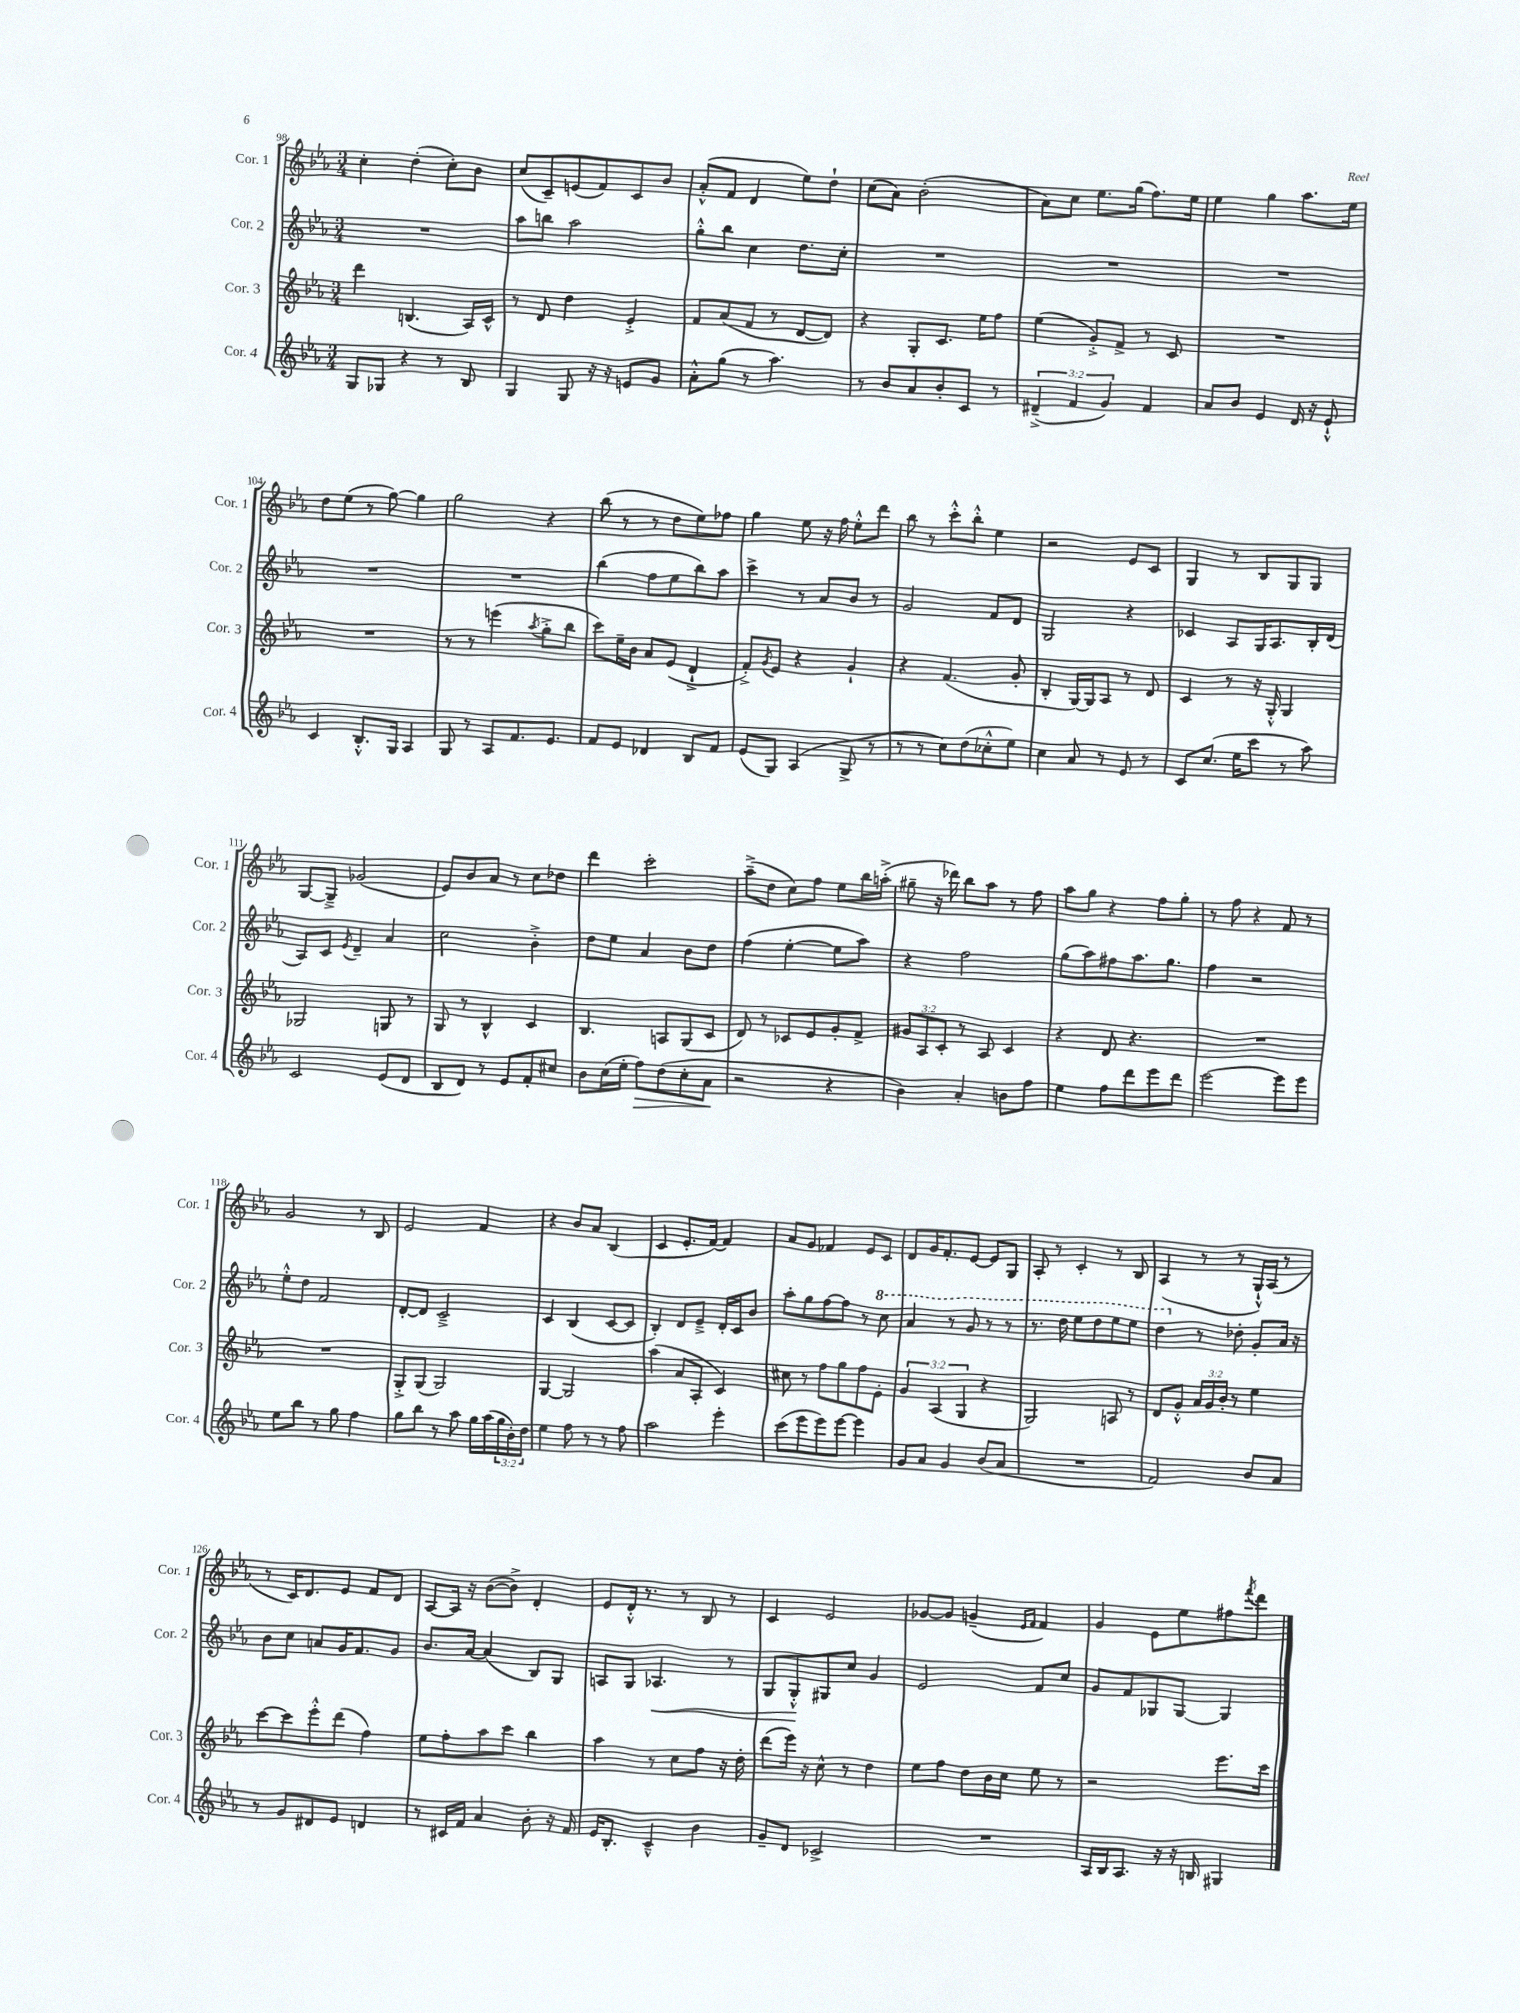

**kern	**kern	**kern	**kern
*staff4	*staff3	*staff2	*staff1
*clefG2	*clefG2	*clefG2	*clefG2
*k[b-e-a-]	*k[b-e-a-]	*k[b-e-a-]	*k[b-e-a-]
*M3/4	*M3/4	*M3/4	*M3/4
8G/L	4ddd\	2.r	4cc'\
8G-/J	.	.	.
4r	(4.B/	.	(4dd'\
8r	.	.	8cc'\L)
8B-/	16A-/LL)	.	8b-\J
.	16c^^/JJ	.	.
=	=	=	=
4G/	8r	8aa-\L	(8cc/L
.	8d/	8bb\J	8c~/)
8G/	4dd\	2aa-\	(8e/
16r	.	.	8f/)
16r	.	.	.
8e/L	4e-'^/	.	8c/
8g/J	.	.	8b-/J
=	=	=	=
8a-'^^\L	8f/L	8gg'^^\L	(8a-'^^/L
(8gg\J	(8a-/	8bb-\J	8f/J
8r	8f/J	4cc\	4d/
4.aa-\)	8r	.	.
.	[8d/L	8.dd\L	8ee-\L)
.	8d/]J)	.	8dd`\J
.	.	16cc'\Jk	.
=	=	=	=
8r	4r	2.r	(8cc\L
8b-/L	.	.	8a-\J)
8a-/	8G'/L	.	(2b-'\
8b-'/	8.c/J	.	.
8c/J	.	.	.
.	16ee-\LK	.	.
8r	8ff\J	.	.
=	=	=	=
(6d#~^/	(4ee-\	2.r	8a-\L)
.	.	.	8cc\J
6f/	.	.	.
.	8g'^/L)	.	8.ee-\L
6g/)	.	.	.
.	8f^/J	.	.
.	.	.	(16gg\Jk
4f/	8r	.	8.ff\L)
.	8c/	.	.
.	.	.	16ee-\Jk
=	=	=	=
8a-/L	2.r	2.r	4ee-\
8b-/J	.	.	.
4e-/	.	.	4gg\
16d/	.	.	8.aa-\L
16r	.	.	.
8e-`^^/	.	.	.
.	.	.	16ee-\Jk
=	=	=	=
4c/	2.r	2.r	8dd\L
.	.	.	(8ee-\J
8.B-'^^/L	.	.	8r
.	.	.	[8gg\)
16G/Jk	.	.	.
4A-/	.	.	4gg\]
=	=	=	=
8G/	8r	2.r	2gg\
8r	8r	.	.
8A-/L	(4eee\	.	.
8.f/	.	.	.
.	8qaa-/	.	.
.	8gg'^\L	.	4r
8.e-/J	.	.	.
.	8bb-\J	.	.
=	=	=	=
8f/L	8ccc\L)	(4bb-\	(8bb-\
8e-/J	16ee-~\L	.	8r
.	16b-\JJ	.	.
4d-/	8a-/L	8ff\L	8r
.	(8e-/J	8ee-\	8dd\L
8B-/L	4d`^/	8bb-\)	8ee-\)
8f/J	.	8aa-\J	8ff-\J
=	=	=	=
(8e-/L	8f'^/L)	4ccc^\	4gg\
.	8qg/	.	.
8G/J)	8e-/J	.	.
(4A-/	4r	8r	8ee-\
.	.	8a-/L	16r
.	.	.	16ff\
8G^/	4g`/	8b-/J	8ee-'^^\L
8r	.	8r	8ddd\J
=	=	=	=
8r	4r	2g/	8bb-\
8r	.	.	8r
8cc\L)	(4.f/	.	8ccc'^^\L
(8dd\	.	.	8bb-'^^\J
8cc-'^^\	.	8f/L	4ee-\
8ee-\J)	8g'/	8d/J	.
=	=	=	=
4cc\	4B-'/	2G/	2r
8a-/	[16G/LL)	.	.
.	16G/]J	.	.
8r	8A-/J	.	.
8e-/	8r	4r	8e-/L
8r	8d/	.	8c/J
=	=	=	=
8c/L	4c/	4c-/	4G/
(8.cc/J	.	.	.
.	8r	8A-/L	8r
16ee-\LK	.	.	.
8ccc\J	16r	16G/K	8B-/L
.	16G'^^/	8.A-/	.
8r	4G/	.	8G/
8aa-\)	.	16B-'/L	8G/J
.	.	(16d/JJ	.
=	=	=	=
2c/	2G-/	8A-/L)	[8G/L
.	.	8c/J	8G~^/]J
.	.	8qe-/	.
.	.	4d~/	(2g-/
(8e-/L	8G/	4a-/	.
8d/J	8r	.	.
=	=	=	=
8B-/L	8G/	2cc\	8e-/L)
8d/J)	8r	.	8b-/
8r	4B-^^/	.	8a-/J
8e-/L	.	.	8r
8f'/	4c/	4b-'^\	8cc\L
8cc#/J	.	.	8dd-\J
=	=	=	=
8b-\L	4.B-/	8dd\L	4ddd\
(16cc\L	.	8ee-\J	.
16ee-'\JJ	.	.	.
8ff\L)	.	4a-/	2ccc'\
(8dd\	8A/L	.	.
8cc'\	(8G/	8b-\L	.
8a-\J	8c/J	8dd\J	.
=	=	=	=
2r	8d/)	(4ff\	(8aa-~^\L
.	8r	.	8dd\J
.	8c-/L	[4ee-'\	8cc\L)
.	8e-/	.	8ff\J
4r	8g'/	8ee-\]L	8ee-\L
.	8f^/J	8aa-\J)	16bb-\L
.	.	.	(16aa'^\JJ
=	=	=	=
4b-\)	12g#/L	4r	8gg#~\
.	12A-/	.	.
.	.	.	16r
.	12c'/J	.	.
.	.	.	16ddd-\)
4a-'/	8r	2ff\	8bb-\L
.	8A-/	.	8aa-\J
8b\L	4c/	.	8r
8ff\J	.	.	8ff\
=	=	=	=
4ee-\	4r	(8gg\L	8aa-\L
.	.	8aa-\)	8gg\J
8ff\L	8d/	8ff#\	4r
8ddd\	4.r	8.aa-\	.
8eee-\	.	.	8ff\L
.	.	8.gg\J	.
8ddd\J	.	.	8gg'\J
=	=	=	=
[2eee-\	2.r	4ff\	8r
.	.	.	8ff\
.	.	2r	4r
8eee-\]L	.	.	8f/
8eee-\J	.	.	8r
=	=	=	=
8ee-\L	2.r	8ee-'^^\L	2g/
8bb-\J	.	8dd\J	.
8r	.	2f/	.
8gg\	.	.	.
4ff\	.	.	8r
.	.	.	8B-/
=	=	=	=
8gg\L	8G'^/L	[8d'/L	2e-/
8bb-\J	(8G/J	8d/]J	.
8r	2G/)	2c~^/	.
8aa-\	.	.	.
16gg\LL	.	.	4f/
(16aa-\	.	.	.
24gg\	.	.	.
24b-'\)	.	.	.
24dd\JJ	.	.	.
=	=	=	=
4ee-\	[4G/	4c/	4r
8ff\	2G/]	(4B-/	8b-/L
8r	.	.	8a-/J
8r	.	[8c/L	(4B-/
8ff\	.	8c/]J	.
=	=	=	=
2aa-\	(4aa-\	4B-'/)	4c/
.	8a-/L	8d/L	8.e-'/L
.	8A-'/J	8e-~^/J	.
.	.	.	[16f/Jk)
4eee-'\	4c/)	16d'/LL	4f/]
.	.	16c/J	.
.	.	8b-/J	.
=	=	=	=
(8ccc\L	8cc#\	8aa-'\L	8a-/L
8eee-\	8r	8gg\	8g/J
8eee-\)	8ff\L	[8ff\	4f-/
[8eee-\J	8gg\	8ff\]J	.
4eee-\]	8ff\	8r	8e-/L
.	8e-'\J	8ccc\	8c/J
=	=	=	=
8g/L	6g/	4aa-/	8d/L
8a-/J	.	.	16g/K
.	(6A-/	.	.
.	.	.	8.f'/
4g/	.	8r	.
.	6G/	.	.
.	.	8gg/	[8e-/J
(8b-/L	4r	8r	8e-/]L
8a-/J	.	8r	8G/J
=	=	=	=
2.r	2G/)	8.r	8A-'/
.	.	.	8r
.	.	16ddd\	.
.	.	8eee-\L	4c'/
.	.	8ddd\	.
.	8A/	8eee-\	8r
.	8r	8eee-\J	8B-/
=	=	=	=
2f/)	8d/L	4ddd\	(4A-/
.	8g'^^/J	.	.
.	24a-/LL	8r	8r
.	24g/	.	.
.	24b-'/JJ	.	.
.	8r	8dd-'\	8r
8b-/L	4ee-\	8g'/L	16G`^^/LL)
.	.	.	(16A-/JJ
8a-/J	.	16a-/Jk	8r
.	.	16r	.
=	=	=	=
8r	[8ccc\L	8b-\L	8r
8g/L	8ccc\]	8cc\J	16c/LK)
.	.	.	8.d/
8d#/	8eee-'^^\	8a/L	.
8e-/J	(8ddd\J	16g/K	8e-/J
.	.	8.f/	.
4d/	4ff\)	.	8f/L
.	.	8g/J	8d/J
=	=	=	=
8r	8ee-\L	8.b-/L	[8A-/L
16c#/LL	8ff'\	.	16A-/]Jk
16f/JJ	.	[16a-/Jk	16r
4a-/	8aa-\	(4a-/]	([8b-\L
.	8ccc\J	.	8b-^\]J)
8b-'\	4bb-\	8B-/L)	4d'/
16r	.	8G/J	.
16f/	.	.	.
=	=	=	=
16e-/LK	4aa-\	8A/L	8e-/L
8.B-'/J	.	.	.
.	.	8G/J	16d'^^/Jk
.	.	.	8.r
4c~^^/	8r	4.A-/	.
.	8cc\L	.	8r
4b-\	8ff\J	.	8B-/
.	16r	8r	8r
.	16dd'\	.	.
=	=	=	=
8g~/L	(8ddd\L	8G/L	4c/
8d/J	16eee-\Jk)	8G'^^/	.
.	16r	.	.
2c-^/	8cc^^\	8G#/	2e-/
.	8r	8cc/J	.
.	4dd\	4g/	.
=	=	=	=
2.r	8ee-\L	2e-/	[8g-/L
.	8ff\J	.	8g-/]J
.	8dd\L	.	(4g~/
.	16b-\L	.	.
.	16cc\JJ	.	.
.	.	.	16qqe-/LL
.	.	.	16qqf/JJ
.	8ee-\	8f/L	4f/)
.	8r	8cc/J	.
=	=	=	=
16A-/LL	2r	8g/L	4g/
16B-/J	.	.	.
8.A-/J	.	8f/	.
.	.	8G-/	8e-\L
16r	.	.	.
16r	.	[8G-/J	8ee-\
16B/	.	.	.
4G#/	8.eee-\L	4G-/]	8ff#\
.	.	.	8qfff/
.	.	.	8ddd\J
.	16ccc\Jk	.	.
==	==	==	==
*-	*-	*-	*-
